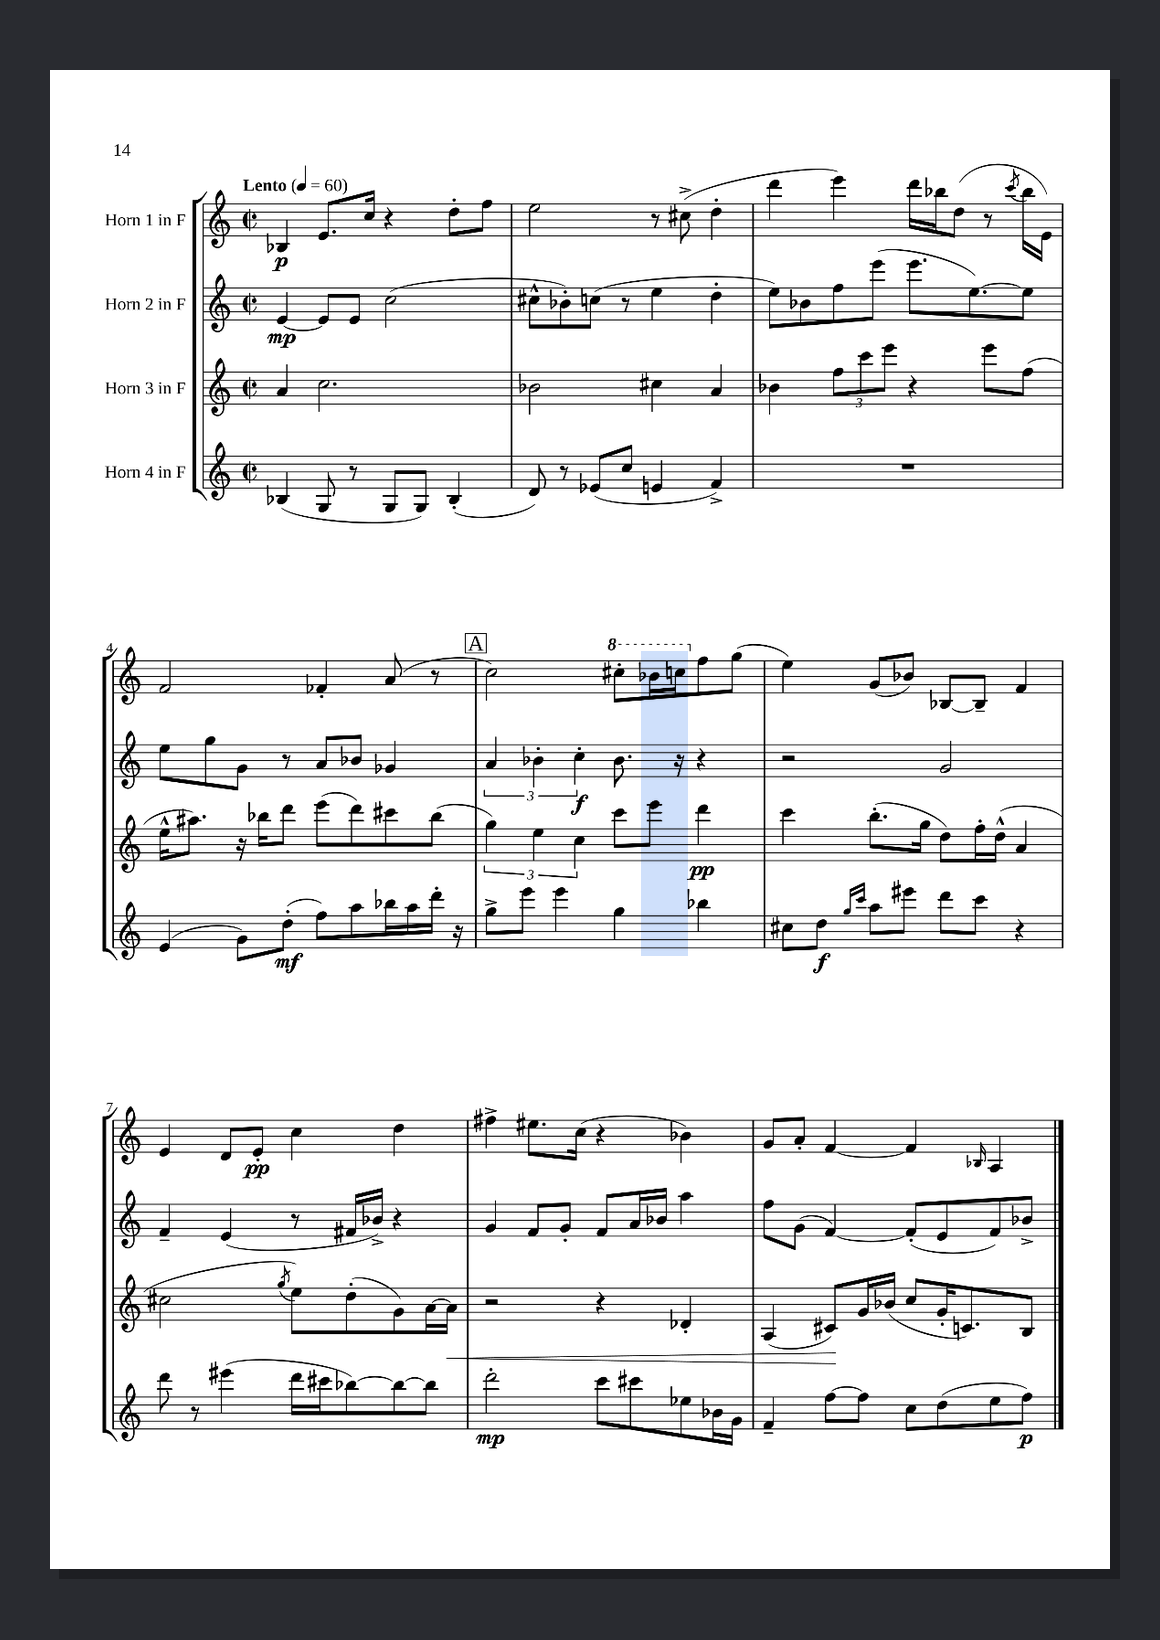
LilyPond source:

<<
\new StaffGroup <<
\new Staff = "s0" \with { instrumentName = "Horn 1 in F" } {
    \clef treble \key c \major \defaultTimeSignature \time 2/2 \tempo "Lento" 4 = 60
    bes4\p e'8. c''16 r4 d''8-. f''8 |
    e''2 r8 cis''8->( d''4-. |
    d'''4 e'''4) d'''16 bes''16 d''8( r8 \acciaccatura { c'''8 } bes''16 e'16) |
    f'2 fes'4-. a'8( r8 |
    \mark \markup { \box "A" } c''2) \ottava #1 cis'''8-. bes''16 c'''16 \ottava #0 f''8 g''8( |
    e''4) g'8( bes'8) bes8~ bes8-- f'4 |
    e'4 d'8 e'8-.\pp c''4 d''4 |
    fis''4-> eis''8. c''16( r4 bes'4) |
    g'8 a'8-. f'4~ f'4 \grace { bes16 } a4 \bar "|." |
}
\new Staff = "s1" \with { instrumentName = "Horn 2 in F" } {
    \clef treble \key c \major \defaultTimeSignature \time 2/2
    e'4~\mp e'8 e'8 c''2( |
    cis''8-^ bes'8-.) c''8( r8 e''4 d''4-. |
    e''8) bes'8 f''8 e'''8( e'''8. e''8.~) e''8 |
    e''8 g''8 g'8 r8 a'8 bes'8 ges'4 |
    \mark \markup { \box "A" } \tuplet 3/2 { a'4 bes'4-. c''4-.\f } bes'8. r16 r4 |
    r2 g'2 |
    f'4-- e'4( r8 fis'16 bes'16->) r4 |
    g'4 f'8 g'8-. f'8 a'16 bes'16 a''4 |
    f''8 g'8( f'4~) f'8-.( e'8 f'8) bes'8-> \bar "|." |
}
\new Staff = "s2" \with { instrumentName = "Horn 3 in F" } {
    \clef treble \key c \major \defaultTimeSignature \time 2/2
    a'4 c''2. |
    bes'2 cis''4 a'4 |
    bes'4 \tuplet 3/2 { f''8 c'''8 e'''8 } r4 e'''8 f''8( |
    e''16-^ ais''8.) r16 bes''16 d'''8 e'''8( d'''8) cis'''8 bes''8( |
    \mark \markup { \box "A" } \tuplet 3/2 { g''4) e''4 c''4 } c'''8 e'''8 d'''4\pp |
    c'''4 b''8.-.( g''16 d''8) f''16-. d''16-^( a'4 |
    cis''2 \acciaccatura { g''8 } e''8) d''8-.( g'8) a'16~ a'16\< |
    r2 r4 des'4-. |
    a4( cis'8\!) g'16 bes'16( c''8 g'16-. c'8.) b8 \bar "|." |
}
\new Staff = "s3" \with { instrumentName = "Horn 4 in F" } {
    \clef treble \key c \major \defaultTimeSignature \time 2/2
    bes4( g8 r8 g8 g8) bes4-.( |
    d'8) r8 ees'8( c''8 e'4 f'4->) |
    R1 |
    e'4( g'8) d''8-.\mf( f''8) a''8 bes''16 a''16 d'''16-. r16 |
    \mark \markup { \box "A" } g''8-> e'''8 e'''4 g''4 bes''4 |
    cis''8 d''8\f \grace { g''16 c'''16 } a''8 eis'''8 d'''8 c'''8 r4 |
    d'''8 r8 eis'''4( d'''16 cis'''16 bes''8~) bes''8~ bes''8 |
    d'''2-.\mp c'''8 cis'''8 ees''8 bes'16 g'16 |
    f'4-- f''8~ f''8 c''8 d''8( e''8 f''8\p) \bar "|." |
}
>>
>>
